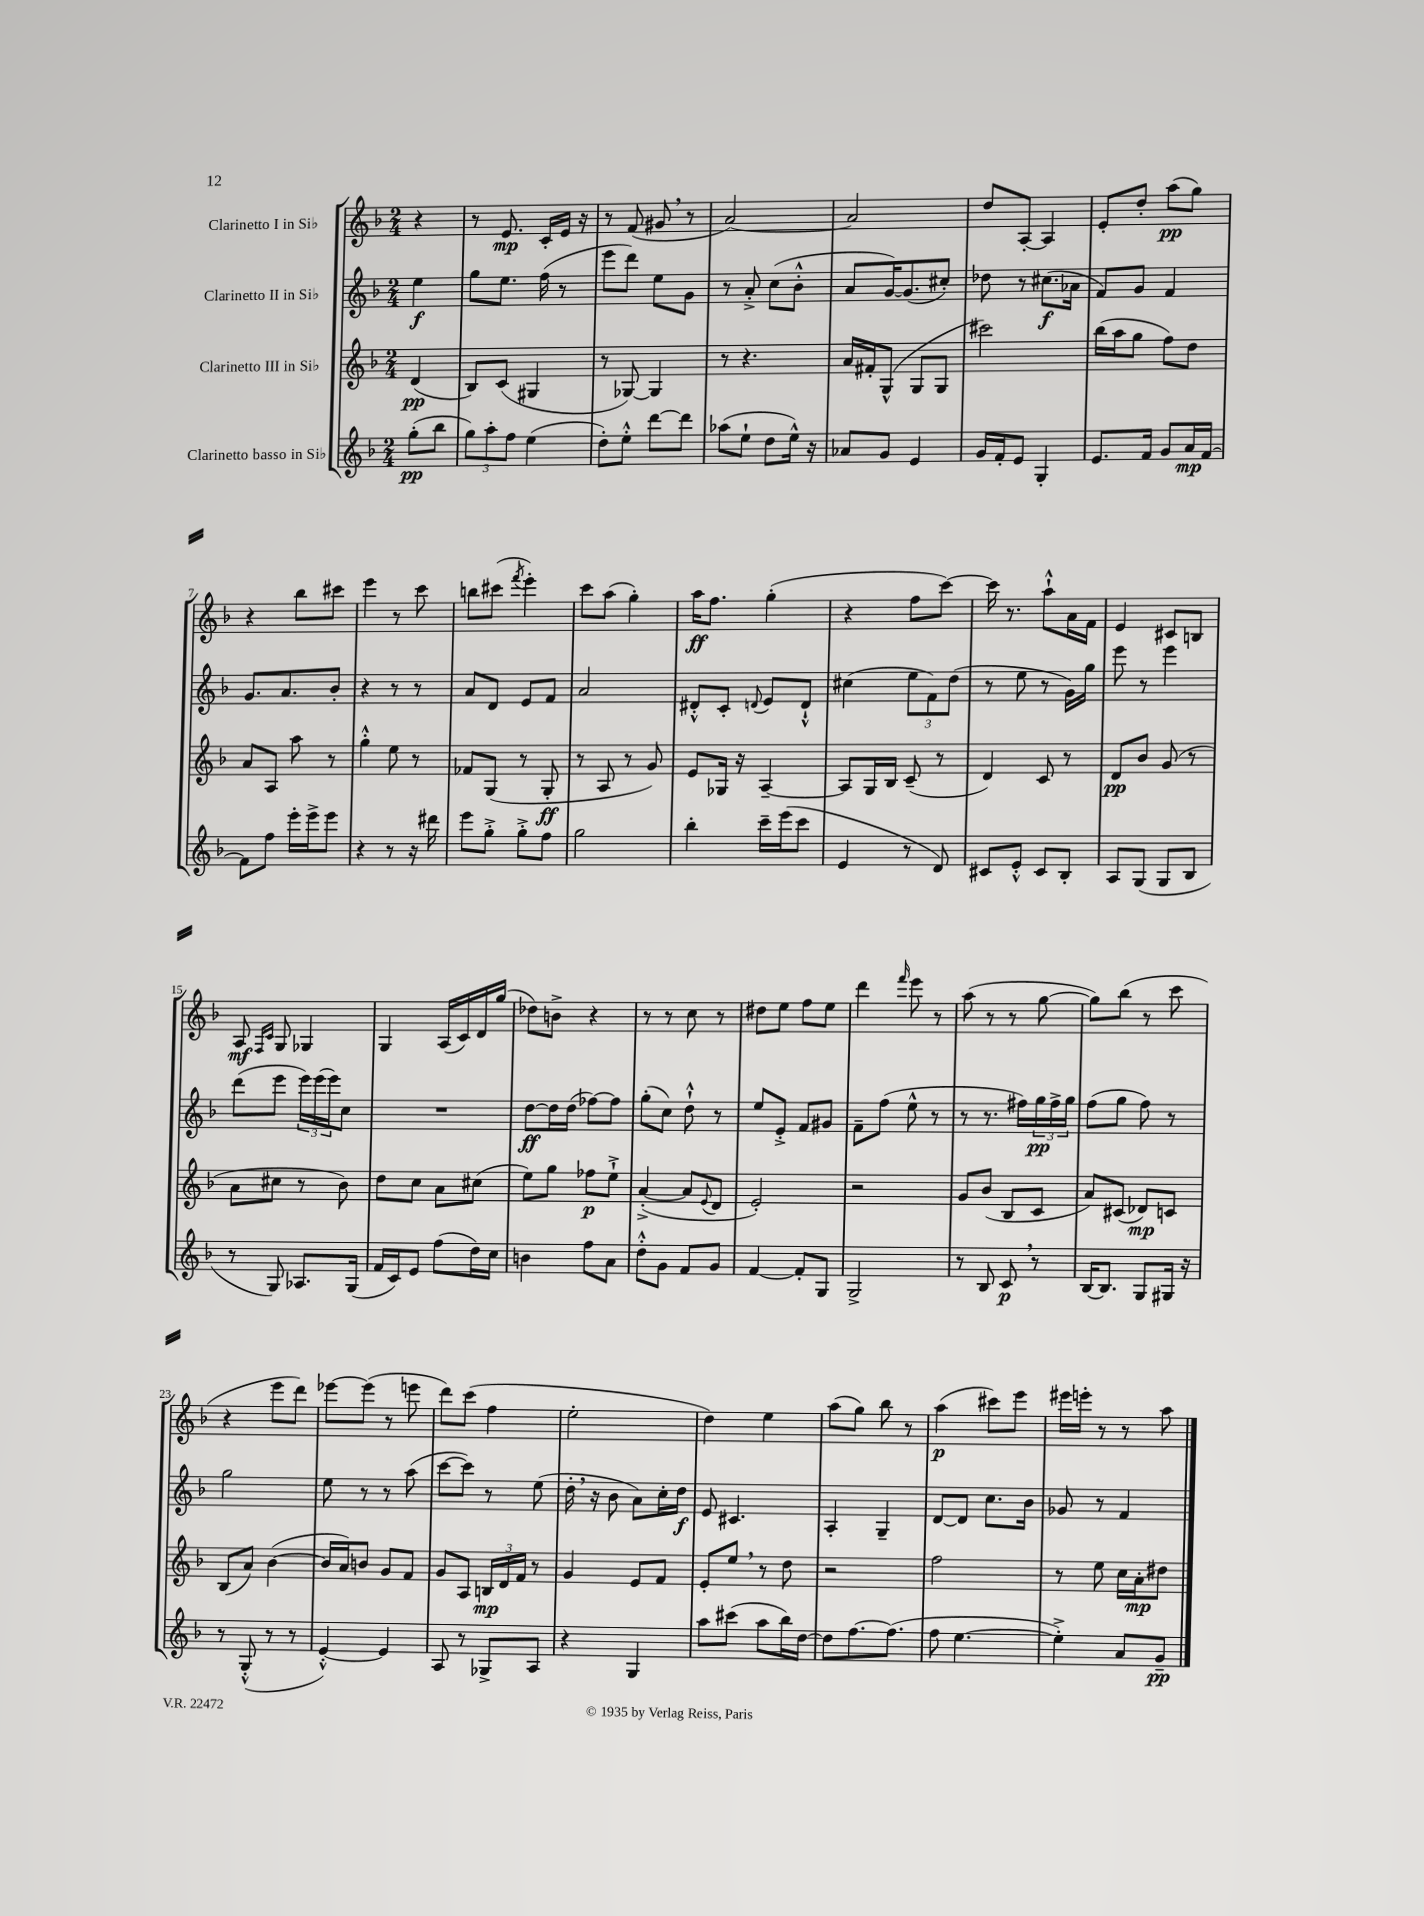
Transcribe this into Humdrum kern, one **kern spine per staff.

**kern	**kern	**kern	**kern
*staff4	*staff3	*staff2	*staff1
*clefG2	*clefG2	*clefG2	*clefG2
*k[b-]	*k[b-]	*k[b-]	*k[b-]
*M2/4	*M2/4	*M2/4	*M2/4
(8gg'	(4d	4ee	4r
8bb-	.	.	.
=	=	=	=
12gg)	8B-)	8gg	8r
12aa'	.	.	.
.	(8c	8.ee	8.e
12ff	.	.	.
(4ee	4G#	.	.
.	.	(16ff	16c'
.	.	8r	16e
.	.	.	16r
=	=	=	=
8dd')	8r	8eee	8r
8ee'^^	[8G-)	8ddd)	(8f
[8ddd	4G-]	8ee	8g#
8ddd]	.	8g	8r
=	=	=	=
(8aa-	8r	8r	[2a)
8ee`	4.r	8a'^	.
8dd	.	(8cc	.
16ee^^)	.	8b-'^^	.
16r	.	.	.
=	=	=	=
8a-	16a	8a	2a]
.	16f#'	.	.
8g	(8G^^	[16g)	.
.	.	(8.g]	.
4e	8G	.	.
.	8G	8cc#')	.
=	=	=	=
16g	2ccc#)	8dd-	8dd
16f'	.	.	.
8e	.	8r	[8A'
4G'	.	(8.cc#	4A]
.	.	16a-	.
=	=	=	=
8.e	(16bb-	8f)	8e'
.	16aa	.	.
.	8gg	8g	8dd'
16f	.	.	.
8g	8ff)	4f	(8aa
16a	8dd	.	8gg)
[16f	.	.	.
=	=	=	=
8f]	8a	8.g	4r
8ff	8A	.	.
.	.	8.a	.
16eee'	8aa	.	8bb-
16eee^	.	.	.
8eee	8r	8b-'	8ccc#
=	=	=	=
4r	4gg'^^	4r	4eee
8r	8ee	8r	8r
16r	8r	8r	8ccc
16ddd#	.	.	.
=	=	=	=
8eee	8f-	8a	8bb
8gg'^	(8G	8d	(8ccc#
.	.	.	8qfff
8gg'^	8r	8e	4eee')
8ff	8G'	8f	.
=	=	=	=
2gg	8r	2a	8ccc
.	8A	.	(8aa
.	8r	.	4gg')
.	8g)	.	.
=	=	=	=
4bb-'	8e	8d#'^^	16aa
.	.	.	8.ff
.	16G-	8c'	.
.	16r	.	.
.	.	8qqd	.
16ccc~	[4A~	8e	(4gg'
(16eee	.	.	.
8ccc	.	8d`^^	.
=	=	=	=
4e	8A]	(4cc#	4r
.	16G	.	.
.	16B-	.	.
8r	(8c~	12ee	8ff
.	.	12f)	.
8d)	8r	.	[8ccc)
.	.	(12dd	.
=	=	=	=
8c#	4d)	8r	16ccc]
.	.	.	8.r
8e'^^	.	8ee	.
8c#	8c	8r	8aa`^^
8B-'	8r	16g)	16a
.	.	16gg	16f
=	=	=	=
8A	8d	8eee	4e
(8G	8b-	8r	.
8G	(8g	4eee	8c#
8B-	8r	.	8B
=	=	=	=
8r	8a	(8ddd	8A
.	.	.	16qqF
.	.	.	16qqc
8G)	8cc#	8eee	8G
8.A-	8r	24eee)	4G-
.	.	(24eee	.
.	.	24eee)	.
.	8b-)	8cc	.
(16G	.	.	.
=	=	=	=
16f	8dd	2r	4G
16c)	.	.	.
8e	8cc	.	.
(8ff	8a	.	(16A
.	.	.	16c)
16dd)	(8cc#	.	16d
16cc	.	.	(16gg
=	=	=	=
4b	8ee)	[8dd	8dd-)
.	8gg	16dd]	8b^
.	.	(16dd	.
8ff	8ff-	[8ff-)	4r
8a	8ee`^	8ff-]	.
=	=	=	=
8dd'^^	([4a'^	(8gg'	8r
8g	.	8cc)	8r
8f	8a]	8dd`^^	8cc
.	8qqe	.	.
8g	8d	8r	8r
=	=	=	=
[4f	2e')	8ee	8dd#
.	.	8e'^	8ee
8f']	.	8f	8ff
8G	.	8g#	8ee
=	=	=	=
2G^	2r	8f~	4ddd
.	.	(8ff	.
.	.	.	16qqfff
.	.	8ee^^	8eee
.	.	8r	8r
=	=	=	=
8r	8g	8r	(8aa
8B-	(8b-	8.r	8r
8c	8B-	.	8r
.	.	16ff#)	.
8r	8c	24gg	[8gg
.	.	24ff#^	.
.	.	24gg	.
=	=	=	=
[16B-	8a)	(8ff	8gg])
8.B-]	.	.	.
.	(8c#	8gg	(8bb-
8G	8d-)	8ff)	8r
16G#	8c	8r	8ccc
16r	.	.	.
=	=	=	=
8r	(8B-	2gg	4r
(8G'^^	8a)	.	.
8r	([4b-	.	8eee
8r	.	.	8ddd)
=	=	=	=
[4e'^^)	16b-]	8ee	[8eee-
.	16a)	.	.
.	8b	8r	(8eee-]
4e]	8g	8r	8r
.	8f	(8aa	8eee
=	=	=	=
8A	8g	[8ccc	8ddd)
8r	8A	8ccc])	(8ccc
8G-^	24B	8r	4ff
.	24d	.	.
.	24f	.	.
8A	8r	(8ee	.
=	=	=	=
4r	4g	16dd'	2ee'
.	.	16r	.
.	.	8b-	.
4G	8e	8a)	.
.	8f	16cc'	.
.	.	16dd	.
=	=	=	=
8aa	8e'	8e	4dd)
(8ccc#	8ee	4.c#	.
8aa	8r	.	4ee
16bb-)	8dd	.	.
[16dd	.	.	.
=	=	=	=
8dd]	2r	4A'	(8aa
[8.ff	.	.	8gg)
.	.	4G~	8bb-
(8.ff]	.	.	.
.	.	.	8r
=	=	=	=
8ff	2ff	[8d	(4aa
[4.ee	.	8d]	.
.	.	8.cc	8ccc#)
.	.	.	8eee
.	.	16b-	.
=	=	=	=
4ee'^])	8r	8g-	16eee#
.	.	.	16eee'
.	8ee	8r	8r
8a	16cc	4f	8r
.	16a'	.	.
8g~	8dd#	.	8aa
==	==	==	==
*-	*-	*-	*-
